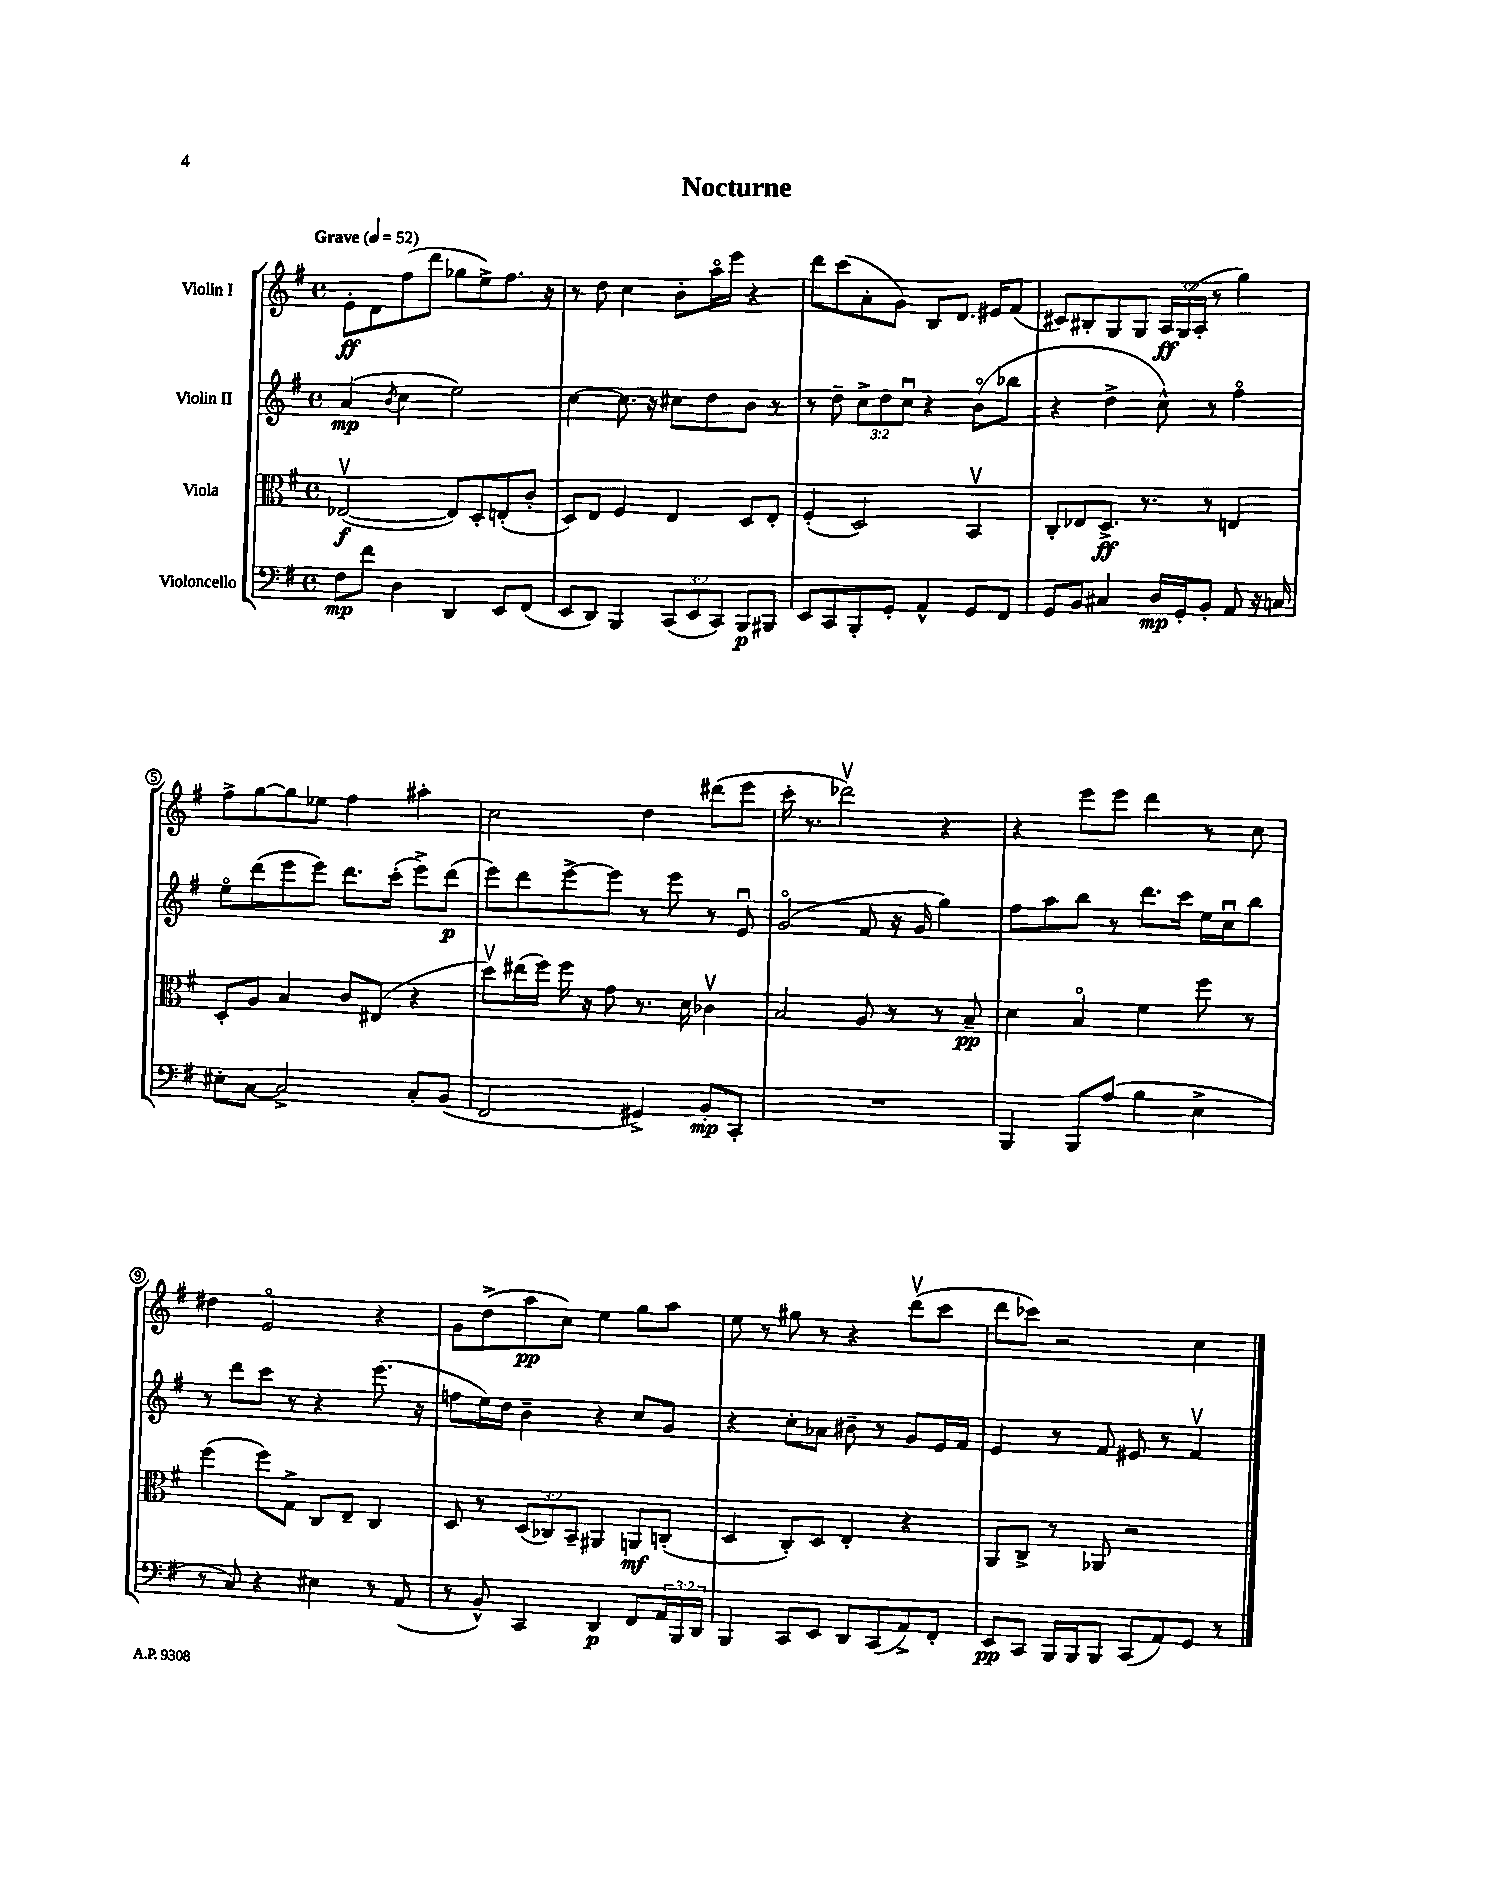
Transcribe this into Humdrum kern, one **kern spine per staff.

**kern	**kern	**kern	**kern
*staff4	*staff3	*staff2	*staff1
*clefF4	*clefC3	*clefG2	*clefG2
*k[f#]	*k[f#]	*k[f#]	*k[f#]
*M4/4	*M4/4	*M4/4	*M4/4
*met(c)	*met(c)	*met(c)	*met(c)
*MM52	*MM52	*MM52	*MM52
8F#	([2E-v	(4a	8e'
8f#	.	.	8d
.	.	8qb	.
4D	.	4cc	(8ff#
.	.	.	8ddd
4DD	8E-])	2ee)	8gg-
.	8D'	.	8ee^)
8EE	(8E'	.	8.ff#
(8FF#	8c'	.	.
.	.	.	16r
=	=	=	=
8EE	8D)	[4cc	8r
8DD)	8E	.	8dd
4BBB	4F#	8.cc]	4cc
.	.	16r	.
(12CC	4E	8cc#	8b'
12EE	.	.	.
.	.	8dd	16aao
12CC)	.	.	.
.	.	.	16eee
8BBB	8D	8b	4r
8BBB#	8E'	8r	.
=	=	=	=
8EE	(4F#'	8r	8ddd
8CC	.	8dd~	(8ccc
8BBB'	2D)	12cc^	8a'
.	.	12dd	.
8GG'	.	.	8g)
.	.	12ccu	.
4AA^^	.	4r	8B
.	.	.	8.d
8GG	4BBv	(8bo	.
.	.	.	16e#
8FF#	.	8bb-	(8f#
=	=	=	=
8GG	8C'	4r	8c#)
8BB	8E-	.	8B#'
4C#	8.D^	4dd^	8G
.	.	.	8G
.	8.r	.	.
16D	.	8cc^^)	24A
.	.	.	(24G
16GG'	.	.	.
.	.	.	24A'
8BB'	8r	8r	8r
8AA	4E	4ff#o	4gg)
16r	.	.	.
16C	.	.	.
=	=	=	=
8E#'	8D'	8eeo	8ff#^
[8C	8A	(8ddd	[8gg
2C^]	4B	8eee	8gg]
.	.	8eee)	8ee-
.	8c	8.ddd	4ff#
.	(8E#	.	.
.	.	(16ccc'	.
8C'	4r	8eee^)	4aa#'
(8BB	.	(8ddd	.
=	=	=	=
2FF#	8ddv)	8eee)	2cc
.	(16ee#	8ddd	.
.	16ff#)	.	.
.	16ff#	[8eee^	.
.	16r	.	.
.	8g	8eee]	.
4GG#^)	8.r	8r	4dd
.	.	8eee	.
.	16d	.	.
8BB'	4c-v	8r	(8ddd#
8CC'	.	8eu	8eee
=	=	=	=
1r	2B	(2go	16ccc'
.	.	.	8.r
.	.	.	2ddd-v)
.	8A	8f#	.
.	8r	16r	.
.	.	16g	.
.	8r	4gg)	4r
.	8B~	.	.
=	=	=	=
4BBB	4d	8ff#	4r
.	.	8aa	.
8BBB	4Bo	8bb	8eee
(8A	.	8r	8eee
4B	4f#	8.ddd	4ddd
.	.	16ccc	.
4E^	8ff#	16ee	8r
.	.	16ccu	.
.	8r	8bb	8cc
=	=	=	=
8r	(4ff#	8r	4dd#
8C)	.	8ddd	.
4r	8ff#)	8ccc	2eo
.	8G^	8r	.
4E#	8C	4r	.
.	8E~	.	.
8r	4C	(8.eee	4r
(8AA	.	.	.
.	.	16r	.
=	=	=	=
8r	8D	8ff	8g
8BB^^)	8r	16ee)	(8dd^
.	.	16dd	.
4CC	(12D	4b~	8aa
.	12C-)	.	.
.	.	.	8cc)
.	12BB~	.	.
4DD	4AA#	4r	4ee
8FF#	8AA	8cc	8gg
24AA	(8C'	8g	8aa
24BBB	.	.	.
24DD	.	.	.
=	=	=	=
4BBB	4D	4r	8ee
.	.	.	8r
8CC	8C')	8cc'	8gg#
8EE	8D	8a-	8r
8DD	4E'	8b#~	4r
(8CC	.	8r	.
8AA^)	4r	8g	(8dddv
8FF#'	.	16e	8ccc
.	.	16f#	.
=	=	=	=
8EE	8AA	4e	8ddd
8CC	8C^	.	8ccc-)
16BBB	8r	8r	2r
16BBB	.	.	.
8BBB	8AA-	8f#	.
(8CC	2r	8e#	.
8AA)	.	8r	.
8GG	.	4f#v	4cc
8r	.	.	.
==	==	==	==
*-	*-	*-	*-
